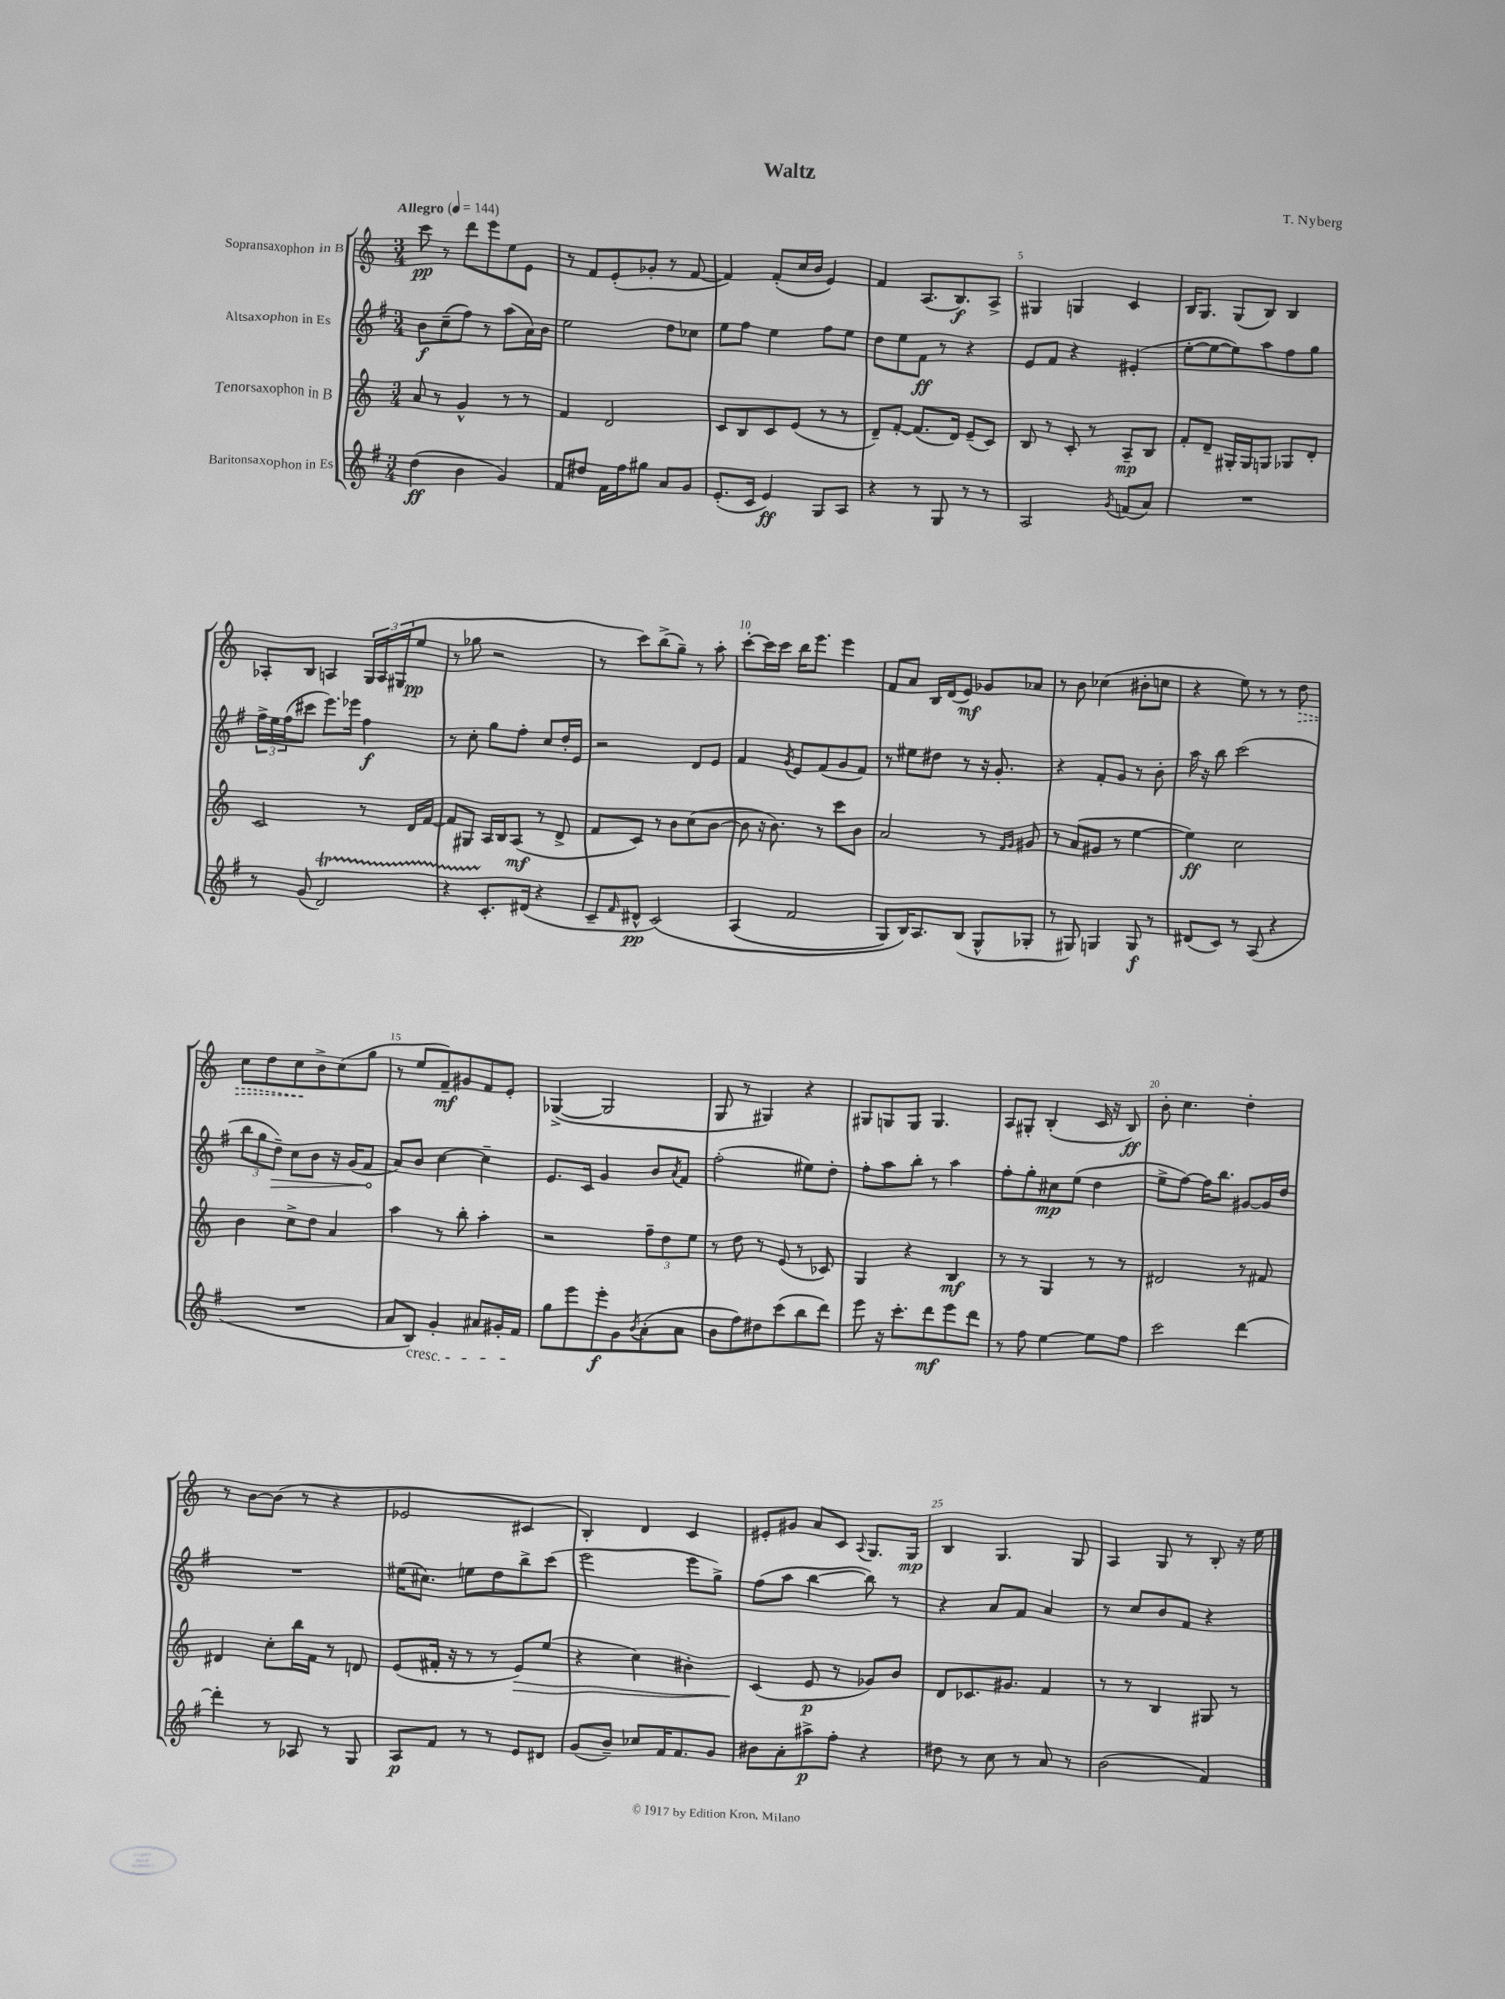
\header { title = "Waltz" composer = "T. Nyberg" }
<<
\new StaffGroup <<
\new Staff = "s0" \with { instrumentName = "Sopransaxophon in B" } {
    \clef treble \key c \major \numericTimeSignature \time 3/4 \tempo "Allegro" 4 = 144
    c'''8\pp r8 d'''8 e'''8 e''8 e'8 |
    r8 f'8 e'8-.( ges'8-. r8 f'8~ |
    f'4) f'8-.( c''16 b'16 e'4) |
    f'4 a8.( b8.\f) a8-> |
    gis4 g4 c'4 |
    b16 g8. g8( b8) b4 |
    aes8-. b8 a4 \tuplet 3/2 { g16 a16 gis16( } e''8\pp |
    r8 ges''8 r2 |
    r8 c'''8) b''8->( g''8--) r8 a''8-. |
    c'''8~-. c'''16 c'''16 b''16 e'''8. e'''4 |
    f'8 a'8 b16 d'16( e'8\mf) ges'8 aes'8 |
    r8 b'8 ces''4( bis'8-. c''8 |
    r4 e''8) r8 r8 \once \override Hairpin.style = #'dashed-line d''8\> |
    c''8 d''8 c''8\! b'8-> c''8( g''8 |
    r8 e''8 f'8--\mf) gis'8 f'8 e'8-. |
    ges4~->( ges2 |
    g8 r8 gis4) r4 |
    gis8 g8 g8 g4. |
    a8 gis8-. b4-.( c'16 r16 b8\ff) |
    b'8-. c''4. d''4-. |
    r8 b'8~ b'8( r8 r4 |
    ees'2 cis'4 |
    b4-.) d'4 c'4 |
    eis'8-. gis'8 a'8 c'8 \appoggiatura { a8 } g8. g16\mp |
    b4 g4. g8 |
    a4 g8 r8 b8-. r16 e''16 \bar "|." |
}
\new Staff = "s1" \with { instrumentName = "Altsaxophon in Es" } {
    \clef treble \key g \major \numericTimeSignature \time 3/4
    b'8\f c''8--( fis''8) r8 a''8( a'16) b'16 |
    e''2 d''8 ces''8 |
    e''8 fis''8 e''4 fis''8 e''8 |
    d''8 e''8 fis'8\ff r8 r4 |
    e'8 fis'8 r4 eis'4-.( |
    e''8~-. e''8~ e''8) a''8 fis''8 g''8 |
    \tuplet 3/2 { fis''16-> e''16 fis''16( } cis'''8 e'''8.) ees'''16 fis''4\f |
    r8 c''8-. g''8 fis''8-. c''8 d''16-. e'16 |
    r2 d'8 e'8 |
    fis'4 \acciaccatura { g'8 } e'8 fis'8( g'8 fis'8) |
    r8 eis''8 dis''8 r8 r16 g'8.-. |
    r4 fis'8-. g'8 r8 b'8-. |
    a''16 r16 b''8 c'''2( |
    \tuplet 3/2 { b''8 g''8 \once \override Hairpin.circled-tip = ##t d''8--\>) } c''8 b'8 r16 g'16( fis'8\! |
    a'8) b'8 c''4~ c''4-- |
    e'8. c'16 g'4 b'8 \acciaccatura { a'8 } fis'8 |
    fis''2-.( eis''8) d''8-. |
    fis''8-. a''8 b''8-. r8 a''4 |
    fis''8-. g''8-. cis''8\mp e''8( d''4 |
    e''8-> fis''8~) fis''16 b''8. gis'8~ gis'16 d''16 |
    R2. |
    eis''16( cis''8.) e''8 d''8 b''8-> c'''8( |
    e'''2 e'''8 g''8->) |
    fis''8( a''8 b''4~ b''8) r8 |
    r4 a'8 fis'8 a'4 |
    r8 c''8 b'8 fis'8 r4 \bar "|." |
}
\new Staff = "s2" \with { instrumentName = "Tenorsaxophon in B" } {
    \clef treble \key c \major \numericTimeSignature \time 3/4
    a'8 r8 g'4-^ r8 r8 |
    f'4 d'2 |
    c'8 b8 c'8 e'8( r8 r8 |
    d'8--) f'8~-. f'8.( d'16) e'8--( c'8) |
    b8 r8 c'8-. r8 a8--\mp b8 |
    f'8-. d'8-- gis16-. gis16 g8 ges8 d'8-. |
    c'2 r8 d'16 f'16~ |
    f'8 gis8 a16 b16 a8\mf( r8 d'8-> |
    f'8 c'8) r8 b'8 c''8( b'8~ |
    b'8 r16 b'8.) r8 c'''8 b'8 |
    a'2 r8 \grace { f'16 g'16 } gis'8 |
    r8 a'8( gis'8 r8 e''4~ |
    e''4\ff) c''2 |
    b'4 c''8-> d''8 a'4 |
    a''4 r8 b''8-. a''4-. |
    r2 \tuplet 3/2 { f''8-- d''8 e''8 } |
    r8 d''8 r8 e'8( r8 ces'8) |
    g4 r4 b4\mf |
    r8 r8 g4 r8 r8 |
    dis'2 r8 fis'8 |
    dis'4 c''8-. b''16 f'16 r8 d'8 |
    e'8( fis'16-. r16 r8 r8 e'8\>) e''8( |
    r4 c''4) bis'4-. |
    c'4\!( e'8\p r8 ges'8) b'8 |
    d'8 ces'8. gis'8. f'4 |
    r8 r8 b4 gis8 r8 \bar "|." |
}
\new Staff = "s3" \with { instrumentName = "Baritonsaxophon in Es" } {
    \clef treble \key g \major \numericTimeSignature \time 3/4
    d''4\ff( b'4 g'4) |
    fis'8 dis''8 fis'16 fis''16 gis''8 a'8 g'8 |
    e'8.-.( c'16 e'4\ff) g8 a8 |
    r4 r8 g8 r8 r8 |
    a2 \acciaccatura { g'8 } f'8( a'8) |
    R2. |
    r8 g'8( d'2\startTrillSpan) |
    r4 c'8.-.\stopTrillSpan dis'16( r4 |
    c'8-- \grace { fis'16 } dis'8-^\pp c'2)\( |
    a4( fis'2 |
    g8) b16\) a8. b8( g8-^ ges8-. |
    r8 gis8) g4 g8\f r8 |
    dis'8( c'8) r8 a8( r4 |
    R2. |
    a'8 b8\cresc) g'4-. ais'8 gis'16-. fis'16\! |
    g''8 e'''8 e'''8-.\f g'8 \acciaccatura { b'8 } a'8-.( a'8 |
    b'8 fis''8) dis''8 c'''8( b''8 d'''8) |
    e'''8 r16 c'''8.-. d'''8\mf e'''8 d'''8 |
    r8 fis''8 e''4~ e''8 fis''8 |
    c'''2 d'''4~ |
    d'''4-. r8 aes8 r8 g8 |
    a8\p fis'8 r8 r8 e'8 dis'8 |
    g'8( b'8--) ces''8 fis'16 fis'8. g'8 |
    bis'8 a'8-. ais''8->\p fis''8-. r4 |
    dis''8 r8 c''8 r8 a'8 r8 |
    b'2( fis'4) \bar "|." |
}
>>
>>
\layout { \context { \Score \override BarNumber.break-visibility = ##(#f #t #t) barNumberVisibility = #(every-nth-bar-number-visible 5) } }
